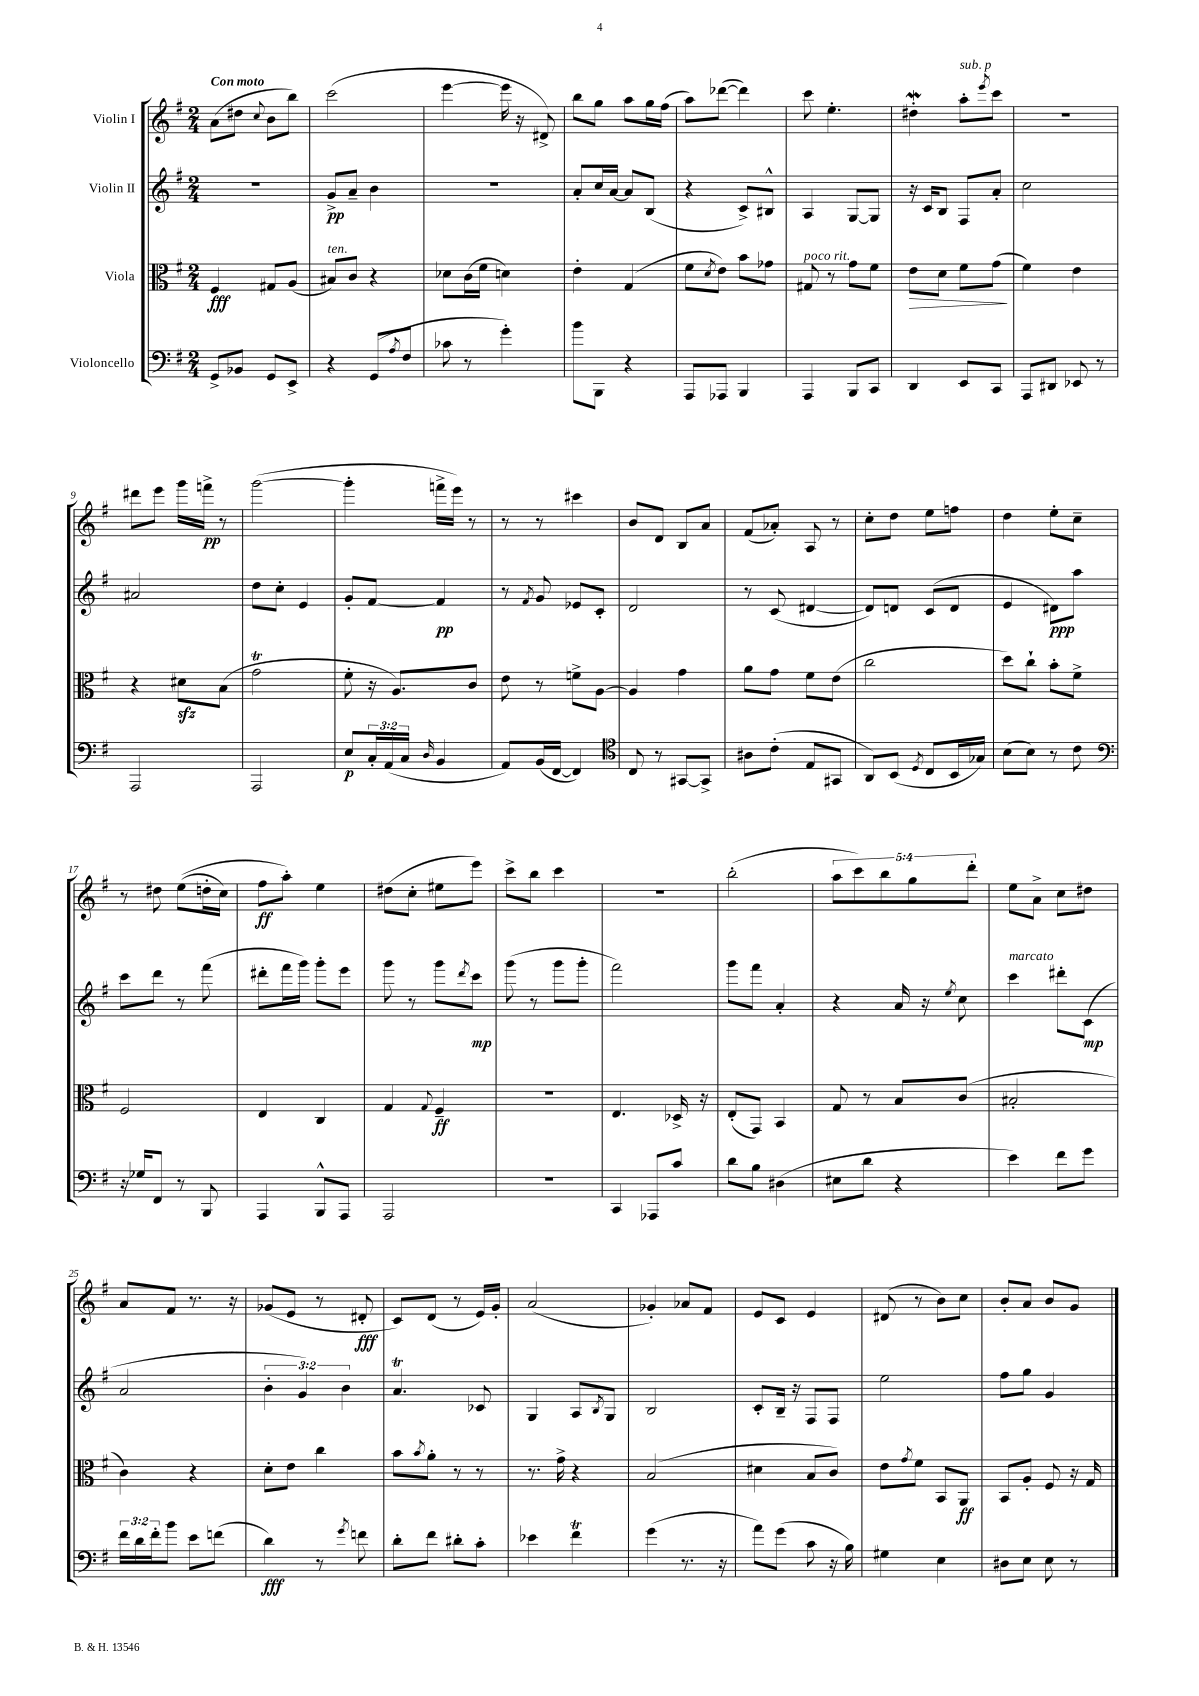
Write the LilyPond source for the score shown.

<<
\new StaffGroup <<
\new Staff = "s0" \with { instrumentName = "Violin I" } {
    \clef treble \key g \major \numericTimeSignature \time 2/4 \override Staff.TupletNumber.text = #tuplet-number::calc-fraction-text \tempo "Con moto"
    a'8( dis''8 \appoggiatura { c''8 } b'8 b''8) |
    c'''2( |
    e'''4~ e'''16 r16 dis'8->) |
    b''8 g''8 a''8 g''16 fis''16( |
    a''8) des'''8~( des'''4) |
    c'''8 e''4.-. |
    dis''4-.\mordent a''8-.^\markup { \italic "sub. p" } \acciaccatura { e'''8 } c'''8 |
    R2 |
    dis'''8 e'''8 g'''16 f'''16->\pp r8 |
    g'''2~( |
    g'''4-. f'''16-> e'''16) r8 |
    r8 r8 cis'''4 |
    b'8 d'8 b8 a'8 |
    fis'8( aes'8-.) a8 r8 |
    c''8-. d''8 e''8 f''8 |
    d''4 e''8-. c''8-- |
    r8 dis''8 e''8(\( d''16-. c''16) |
    fis''8\ff a''8-.\) e''4 |
    dis''8( c''8-. eis''8 e'''8) |
    c'''8-> b''8 c'''4 |
    r2 |
    b''2-.( |
    \tuplet 5/4 { a''8 c'''8) b''8 g''8 d'''8-. } |
    e''8 a'8-> c''8 dis''8 |
    a'8 fis'8 r8. r16 |
    ges'8( e'8 r8 dis'8-.\fff |
    c'8) d'8( r8 e'16) g'16-. |
    a'2( |
    ges'4-.) aes'8 fis'8 |
    e'8 c'8 e'4 |
    dis'8( r8 b'8) c''8 |
    b'8-. a'8 b'8 g'8 \bar "|." |
}
\new Staff = "s1" \with { instrumentName = "Violin II" } {
    \clef treble \key g \major \numericTimeSignature \time 2/4 \override Staff.TupletNumber.text = #tuplet-number::calc-fraction-text
    R2 |
    g'8->\pp a'8-- b'4 |
    r2 |
    a'8-. c''16 a'16~ a'8 b8( |
    r4 c'8->) bis8-^ |
    a4 g8~ g8 |
    r16 c'16 b8 fis8 a'8-. |
    c''2 |
    ais'2 |
    d''8 c''8-. e'4 |
    g'8-. fis'8~ fis'4\pp |
    r8 \acciaccatura { fis'8 } g'8 ees'8 c'8-. |
    d'2 |
    r8 c'8( dis'4~ |
    dis'8) d'8 c'8( d'8 |
    e'4 dis'8\ppp) a''8 |
    c'''8 d'''8 r8 fis'''8( |
    dis'''8-. fis'''16 g'''16) g'''8-. e'''8 |
    g'''8 r8 g'''8 \acciaccatura { d'''8 } c'''8\mp |
    g'''8( r8 g'''8 g'''8-. |
    fis'''2) |
    g'''8 fis'''8 a'4-. |
    r4 a'16 r16 \acciaccatura { e''8 } c''8 |
    c'''4^\markup { \italic "marcato" } dis'''8-. c'8\mp( |
    a'2 |
    \tuplet 3/2 { b'4-. g'4) b'4 } |
    a'4.\trill ces'8 |
    g4 a8 \acciaccatura { b8 } g8 |
    b2 |
    c'8-. b16-- r16 fis8 fis8 |
    e''2 |
    fis''8 g''8 g'4 \bar "|." |
}
\new Staff = "s2" \with { instrumentName = "Viola" } {
    \clef alto \key g \major \numericTimeSignature \time 2/4
    fis4\fff gis8 a8( |
    bis8^\markup { \italic "ten." }) c'8 r4 |
    des'8 c'16( fis'16 d'4) |
    e'4-. g4( |
    fis'8 \acciaccatura { d'8 } e'8) b'8 ges'8 |
    gis8^\markup { \italic "poco rit." } r8 g'8 fis'8 |
    e'8\> d'8 fis'8 g'8\!( |
    fis'4) e'4 |
    r4 dis'8\sfz b8( |
    g'2\trill |
    fis'8-. r16 a8.) c'8 |
    e'8 r8 f'8-> a8~ |
    a4 g'4 |
    a'8 g'8 fis'8 e'8( |
    c''2 |
    d''8) c''8-! b'8-. fis'8-> |
    fis2 |
    e4 c4 |
    g4 \appoggiatura { g8 } fis4--\ff |
    R2 |
    e4. des16-> r16 |
    e8-.( g,8) b,4 |
    g8 r8 b8 c'8( |
    bis2-. |
    c'4) r4 |
    d'8-. e'8 c''4 |
    b'8 \acciaccatura { b'8 } a'8-. r8 r8 |
    r8. g'16-> r4 |
    b2( |
    dis'4 b8 c'8) |
    e'8 \acciaccatura { g'8 } fis'8 b,8 a,8\ff |
    b,8 a8-. fis8 r16 g16 \bar "|." |
}
\new Staff = "s3" \with { instrumentName = "Violoncello" } {
    \clef bass \key g \major \numericTimeSignature \time 2/4 \override Staff.TupletNumber.text = #tuplet-number::calc-fraction-text
    g,8-> bes,8 g,8 e,8-> |
    r4 g,8( \acciaccatura { a8 } fis8 |
    ces'8 r8 g'4-.) |
    b'8 b,,8 r4 |
    a,,8 aes,,8 b,,4 |
    a,,4 b,,8 c,8 |
    d,4 e,8 c,8 |
    a,,8 dis,8 ees,8 r8 |
    a,,2 |
    a,,2 |
    e8\p \tuplet 3/2 { c16-. a,16( c16 } \grace { d16 } b,4 |
    a,8) b,16( fis,16~ fis,4) |
    \clef tenor c8 r8 gis,8~ gis,8-> |
    ais8 c'8-.( e8 gis,8 |
    a,8) b,8( \acciaccatura { d8 } c8 b,16 ges16) |
    b8( b8) r8 c'8 |
    \clef bass r16 ges16 fis,8 r8 b,,8 |
    a,,4 b,,8-^ a,,8 |
    a,,2 |
    R2 |
    c,4 aes,,8 c'8 |
    d'8 b8 dis4( |
    eis8 d'8 r4 |
    e'4) fis'8 g'8 |
    \tuplet 3/2 { fis'16 d'16 fis'16-. } b'8 e'8 f'8( |
    d'4\fff) r8 \acciaccatura { g'8 } f'8 |
    d'8-. fis'8 dis'8-. c'8-. |
    ees'4 fis'4\trill |
    g'4( r8. r16 |
    a'8) g'8( c'8 r16 b16) |
    gis4 e4 |
    dis8 e8 e8 r8 \bar "|." |
}
>>
>>
